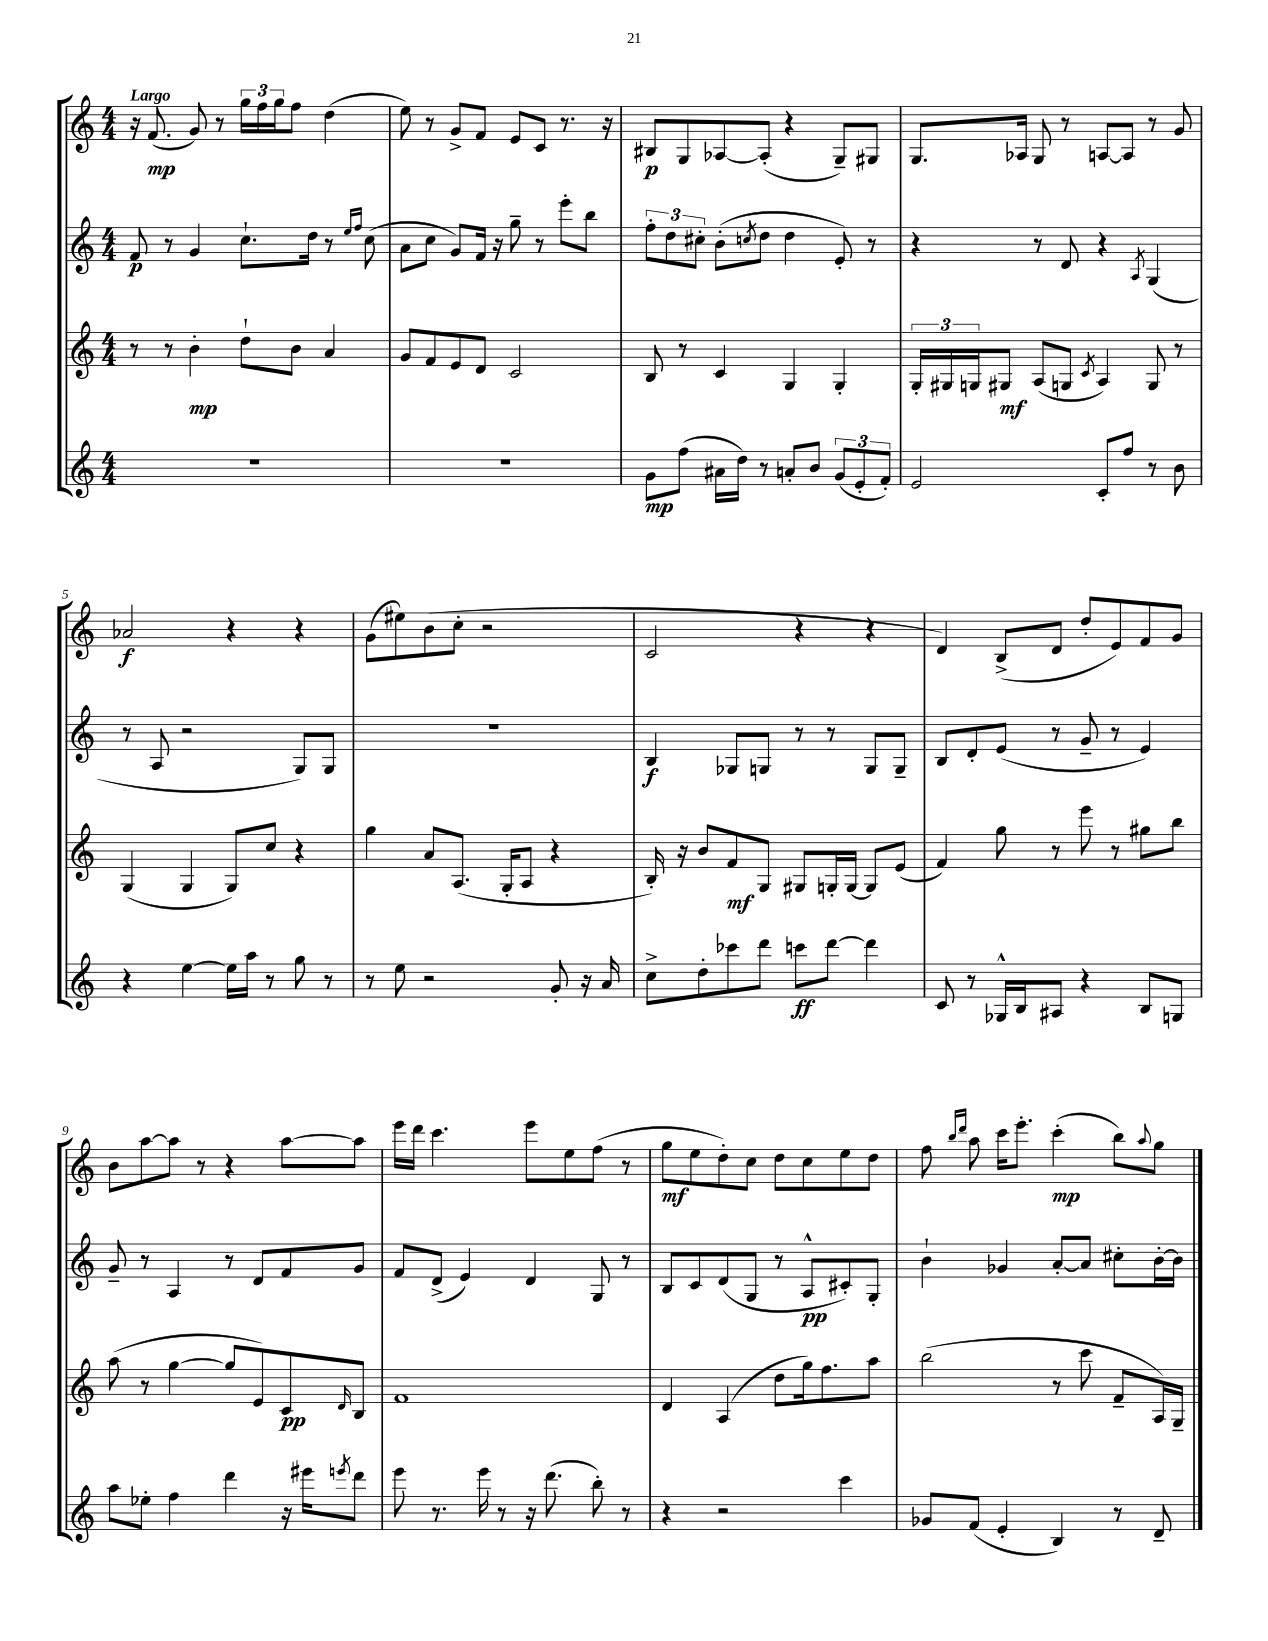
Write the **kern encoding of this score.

**kern	**kern	**kern	**kern
*staff4	*staff3	*staff2	*staff1
*clefG2	*clefG2	*clefG2	*clefG2
*k[]	*k[]	*k[]	*k[]
*M4/4	*M4/4	*M4/4	*M4/4
1r	8r	8f/	16r
.	.	.	(8.f/
.	8r	8r	.
.	4b'\	4g/	8g/)
.	.	.	8r
.	8dd`\L	8.cc`\L	24gg\LL
.	.	.	24ff\
.	.	.	24gg\J
.	8b\J	.	8ff\J
.	.	16dd\Jk	.
.	4a/	8r	(4dd\
.	.	16qqee/LL	.
.	.	16qqff/JJ	.
.	.	(8cc\	.
=	=	=	=
1r	8g/L	8a\L	8ee\)
.	8f/	8cc\J	8r
.	8e/	8g/L)	8g^/L
.	8d/J	16f/Jk	8f/J
.	.	16r	.
.	2c/	8gg~\	8e/L
.	.	8r	8c/J
.	.	8eee'\L	8.r
.	.	8bb\J	.
.	.	.	16r
=	=	=	=
8g\L	8B/	12ff'\L	8B#/L
.	.	12dd\	.
(8ff\J	8r	.	8G/
.	.	12cc#'\J	.
16a#\LL	4c/	(8b'\L	[8A-/
16dd\JJ)	.	.	.
.	.	8qcc/	.
8r	.	8dd\J	(8A-'/]J
8a'/L	4G/	4dd\	4r
8b/J	.	.	.
(12g/L	4G'/	8e'/)	8G~/L)
12e'/	.	.	.
.	.	8r	8G#/J
12f'/J)	.	.	.
=	=	=	=
2e/	24G'/LL	4r	8.G/L
.	24G#/	.	.
.	24G/J	.	.
.	8G#/J	.	.
.	.	.	16A-/Jk
.	(8A/L	8r	8G/
.	8G/J	8d/	8r
.	8qc/	.	.
8c'/L	4A/)	4r	[8A/L
8ff/J	.	.	8A/]J
.	.	8qA/	.
8r	8G/	(4G/	8r
8b\	8r	.	8g/
=	=	=	=
4r	(4G/	8r	2a-/
.	.	8A/	.
[4ee\	4G/	2r	.
16ee\]LL	8G/L)	.	4r
16aa\JJ	.	.	.
8r	8cc/J	.	.
8gg\	4r	8G/L)	4r
8r	.	8G/J	.
=	=	=	=
8r	4gg\	1r	(8g\L
8ee\	.	.	8ee#\)
2r	8a/L	.	(8b\
.	(8.A/J	.	8cc'\J
.	.	.	2r
.	16G'/LK	.	.
.	8A/J	.	.
8g'/	4r	.	.
16r	.	.	.
16a/	.	.	.
=	=	=	=
8cc^\L	16B'/)	4B/	2c/
.	16r	.	.
8dd'\	8b/L	.	.
8ccc-\	8f/	8G-/L	.
8ddd\J	8G/J	8G/J	.
8ccc\L	8G#/L	8r	4r
[8ddd\J	16G'/L	8r	.
.	[16G/JJ	.	.
4ddd\]	8G/]L	8G/L	4r
.	(8e/J	8G~/J	.
=	=	=	=
8c/	4f/)	8B/L	4d/)
8r	.	8d'/	.
16G-^^/LL	8gg\	(8e/J	(8B^/L
16B/J	.	.	.
8A#/J	8r	8r	8d/J
4r	8eee\	8g~/	8dd'/L
.	8r	8r	8e/)
8B/L	8gg#\L	4e/)	8f/
8G/J	8bb\J	.	8g/J
=	=	=	=
8aa\L	(8aa\	8g~/	8b\L
8ee-'\J	8r	8r	[8aa\
4ff\	[4gg\	4A/	8aa\]J
.	.	.	8r
4ddd\	8gg/]L	8r	4r
.	8e/)	8d/L	.
16r	8c/	8f/	[8aa\L
16eee#\LK	.	.	.
8qeee/	16qqd/	.	.
8ddd\J	8B/J	8g/J	8aa\]J
=	=	=	=
8eee\	1f	8f/L	16eee\LL
.	.	.	16ddd\JJ
8.r	.	(8d^/J	4.ccc\
.	.	4e/)	.
16eee\	.	.	.
8r	.	.	.
16r	.	4d/	8eee\L
(8.ddd\	.	.	.
.	.	.	8ee\
8bb'\)	.	8G/	(8ff\J
8r	.	8r	8r
=	=	=	=
4r	4d/	8B/L	8gg\L
.	.	8c/	8ee\
2r	(4A/	(8d/	8dd'\)
.	.	8G/J	8cc\J
.	8dd\L	8r	8dd\L
.	16gg\k)	8A^^/L	8cc\
.	8.ff\	.	.
4ccc\	.	8c#'/)	8ee\
.	8aa\J	8G'/J	8dd\J
=	=	=	=
8g-/L	(2bb\	4b`\	8ff\
.	.	.	16qqbb/LL
.	.	.	16qqddd/JJ
(8f/J	.	.	8aa\
4e'/	.	4g-/	16ccc\LK
.	.	.	8.eee'\J
4B/)	8r	[8a'/L	(4ccc'\
.	8ccc\	8a/]J	.
8r	8f~/L	8cc#'\L	8bb\L)
.	.	.	8qqaa/
8d~/	16A/L)	[16b'\L	8gg\J
.	16G~/JJ	16b\]JJ	.
==	==	==	==
*-	*-	*-	*-
